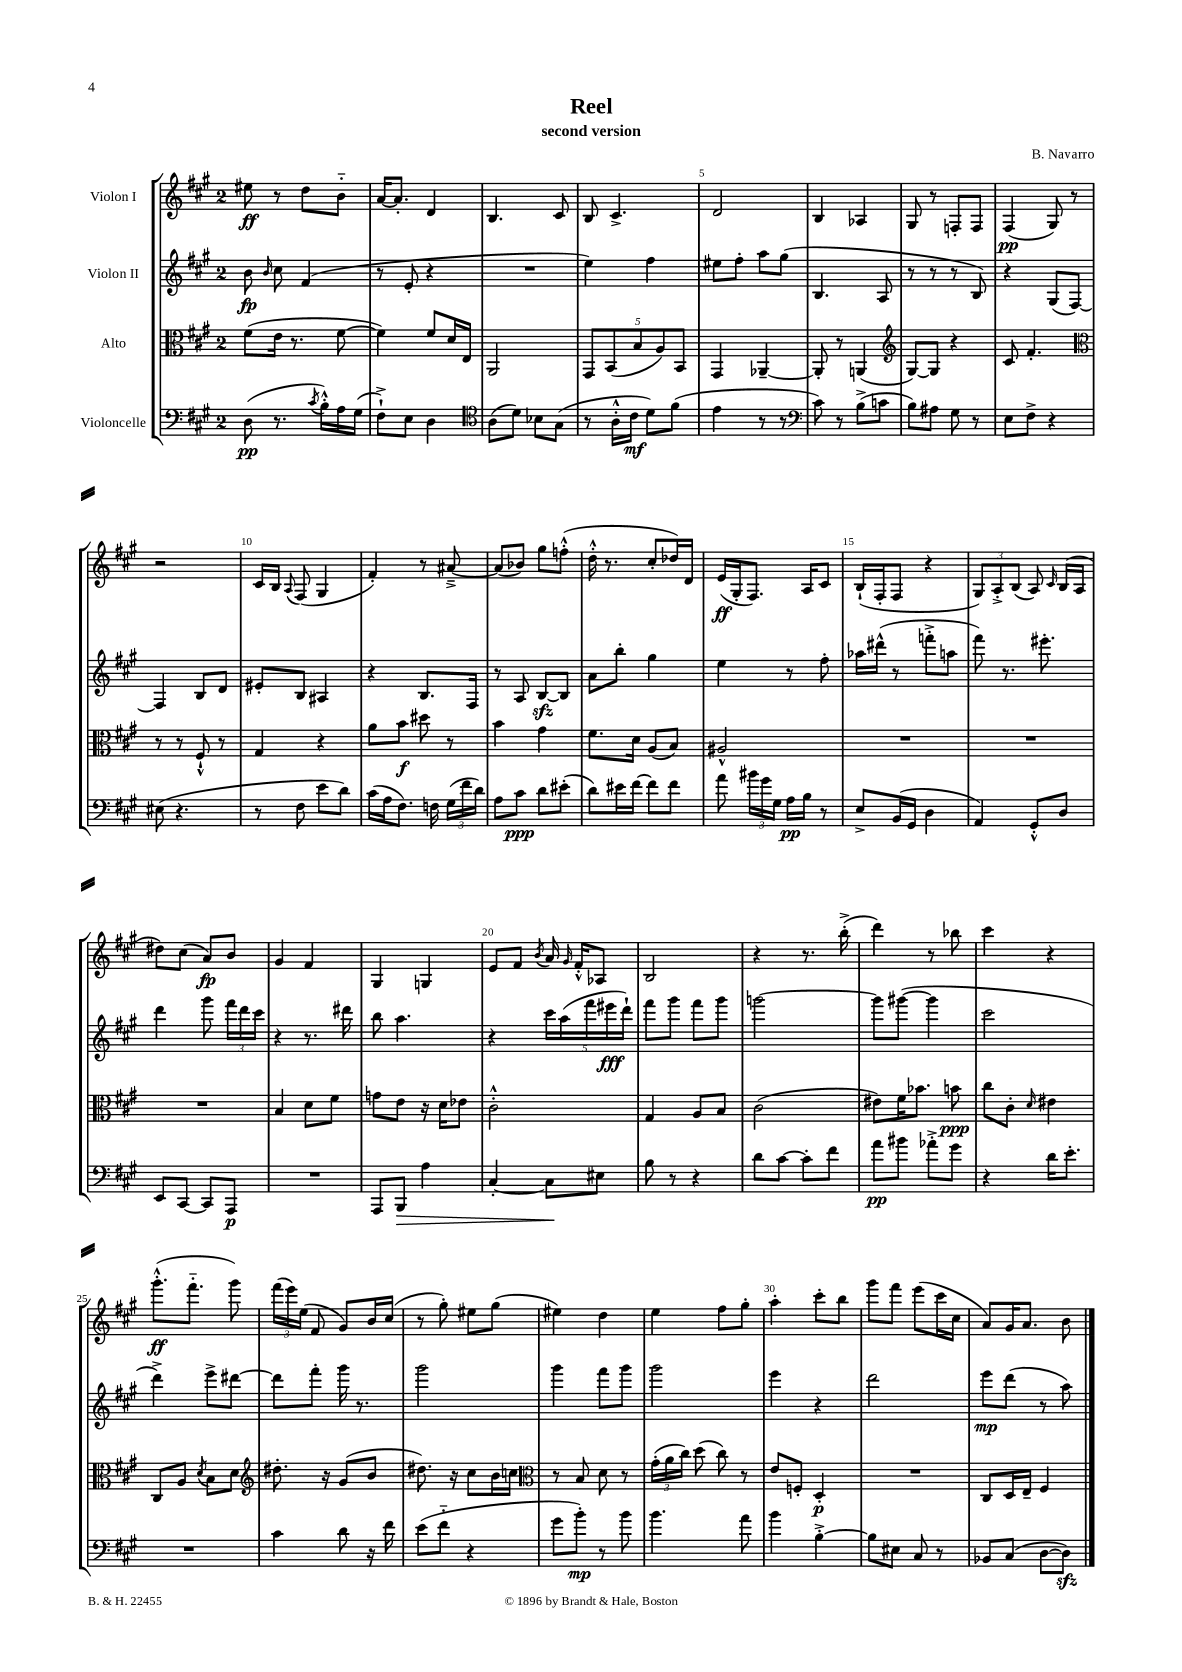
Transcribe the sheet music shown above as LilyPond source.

\header { title = "Reel" composer = "B. Navarro" subtitle = "second version" }
<<
\new StaffGroup <<
\new Staff = "s0" \with { instrumentName = "Violon I" } {
    \clef treble \key a \major \once \override Staff.TimeSignature.style = #'single-digit \time 2/4
    \autoBeamOff eis''8\ff r8 d''8[ b'8]-_ |
    a'16[~ a'8.]-. d'4 |
    b4. cis'8 |
    b8 cis'4.-> |
    d'2 |
    b4 aes4 |
    gis8 r8 f8[-. f8] |
    fis4\pp( gis8) r8 |
    r2 |
    cis'16[ b16] \appoggiatura { a8 } fis8( gis4 |
    fis'4-.) r8 ais'8~---> |
    ais'8[( bes'8]) gis''8[ f''8]-.-^( |
    d''16-.-^ r8. cis''8[-. des''16) d'16] |
    e'16[\ff( gis16-. fis8.]) a16[ cis'8] |
    b16[-!( fis16-. fis8] r4 |
    \tuplet 3/2 { gis8[) a8-.-> b8]( } a8) \grace { cis'16 } b16[( a16] |
    dis''8[) cis''8]( a'8[\fp) b'8] |
    gis'4 fis'4 |
    gis4 g4 |
    e'8[ fis'8] \acciaccatura { b'8 } a'16 \grace { gis'16 } fis'16[-.-^ aes8] |
    b2 |
    r4 r8. b''16-.->( |
    d'''4) r8 bes''8 |
    cis'''4 r4 |
    gis'''8.[-.-^\ff( fis'''8.]-_ gis'''8) |
    \tuplet 3/2 { fis'''16[( e'''16) e''16]( } fis'8 gis'8[) b'16 cis''16]( |
    r8 gis''8-.) eis''8[ gis''8]( |
    eis''4) d''4 |
    e''4 fis''8[ gis''8]-. |
    a''4-. cis'''8[-. b''8] |
    gis'''8[ fis'''8] e'''8[( cis'''16 cis''16] |
    a'8[) gis'16 a'8.] b'8 \bar "|." |
}
\new Staff = "s1" \with { instrumentName = "Violon II" } {
    \clef treble \key a \major \once \override Staff.TimeSignature.style = #'single-digit \time 2/4
    \autoBeamOff b'8\fp \grace { b'16 } cis''8 fis'4( |
    r8 e'8-. r4 |
    R2 |
    e''4) fis''4 |
    eis''8[ fis''8]-. a''8[ gis''8]( |
    b4. a8 |
    r8 r8 r8 b8) |
    r4 gis8[( fis8]~) |
    fis4 b8[ d'8] |
    eis'8[-. b8] ais4 |
    r4 b8.[ fis16] |
    r8 a8 b8[~\sfz b8] |
    a'8[ b''8]-. gis''4 |
    e''4 r8 fis''8-. |
    aes''16[ dis'''16]-^( r8 f'''8[-.-> a''8] |
    fis'''8) r8. eis'''8.-. |
    d'''4 gis'''8 \tuplet 3/2 { fis'''16[ d'''16 cis'''16] } |
    r4 r8. dis'''16 |
    b''8 a''4. |
    r4 \tuplet 5/4 { cis'''16[ a''16( fis'''16 eis'''16\fff d'''16]-!) } |
    fis'''8[ gis'''8] fis'''8[ gis'''8] |
    g'''2~ |
    g'''8[ gis'''8]~( gis'''4 |
    cis'''2 |
    d'''4->) e'''8[-> dis'''8]~ |
    dis'''8[ fis'''8]-. gis'''16 r8. |
    gis'''2 |
    gis'''4 fis'''8[ gis'''8] |
    gis'''2 |
    e'''4 r4 |
    d'''2 |
    e'''8[\mp d'''8]( r8 a''8) \bar "|." |
}
\new Staff = "s2" \with { instrumentName = "Alto" } {
    \clef alto \key a \major \once \override Staff.TimeSignature.style = #'single-digit \time 2/4
    \autoBeamOff fis'8[( e'16] r8. fis'8~ |
    fis'4) fis'8[ d'16 e16] |
    a,2 |
    \tuplet 5/4 { gis,8[ b,8( b8 a8) b,8] } |
    gis,4 aes,4~-- |
    aes,8-. r8 a,4( |
    \clef treble gis8[~) gis8] r4 |
    cis'8 fis'4.-. |
    \clef alto r8 r8 fis8-!-^ r8 |
    gis4 r4 |
    a'8[ b'8]\f dis''8 r8 |
    b'4 gis'4 |
    fis'8.[ d'16] a8[( b8]) |
    ais2-^ |
    R2 |
    R2 |
    R2 |
    b4 d'8[ fis'8] |
    g'8[ e'8] r16 d'16[ ees'8] |
    cis'2-.-^ |
    gis4 a8[ b8] |
    cis'2( |
    eis'8[) fis'16 bes'8.] b'8\ppp |
    cis''8[ cis'8]-. \grace { d'16 } eis'4 |
    cis8[ a8] \acciaccatura { d'8 } b8[ d'8] |
    \clef treble dis''8.-. r16 gis'8[( b'8] |
    dis''8.) r16 cis''8[ b'16 c''16] |
    \clef alto r8 b8 d'8 r8 |
    \tuplet 3/2 { gis'16[-.( a'16 cis''16]) } d''8( cis''8) r8 |
    e'8[ f8]-. d4-.\p |
    R2 |
    cis8[ d16 e16]-- fis4 \bar "|." |
}
\new Staff = "s3" \with { instrumentName = "Violoncelle" } {
    \clef bass \key a \major \once \override Staff.TimeSignature.style = #'single-digit \time 2/4
    \autoBeamOff d8\pp( r8. \acciaccatura { cis'8 } b16[-.-^) a16 gis16]( |
    fis8[-!->) e8] d4 |
    \clef tenor a8[( d'8]) bes8[ gis8]( |
    r8 a16[-.-^ cis'16]\mf d'8[) fis'8]( |
    e'4 r8 r8 |
    \clef bass cis'8) r8 b8[->( c'8] |
    b8[) ais8] gis8 r8 |
    e8[ fis8]-> r4 |
    eis8( r4. |
    r8 fis8 e'8[ d'8]) |
    cis'16[( a16 fis8.]) f16 \tuplet 3/2 { gis16[( fis'16 d'16]) } |
    a8[ cis'8]\ppp d'8[ eis'8]-.( |
    d'8[) eis'16 fis'16]~ fis'8[ fis'8] |
    a'8 \tuplet 3/2 { bis'16[ gis'16 gis16] } a16[\pp b16] r8 |
    e8[-> b,16( gis,16] d4 |
    a,4) gis,8[-.-^ d8] |
    e,8[ cis,8]~ cis,8[ a,,8]\p |
    R2 |
    a,,8[ b,,8]\> a4 |
    cis4~-. cis8[\! eis8] |
    b8 r8 r4 |
    d'8[ cis'8]~ cis'8[-. fis'8] |
    a'8[\pp bis'8] aes'8[-.-> gis'8] |
    r4 d'16[ e'8.]-. |
    R2 |
    cis'4 d'8 r16 fis'16 |
    e'8[( fis'8]-_ r4 |
    gis'8[ b'8]-.\mp) r8 b'8 |
    b'4. a'8 |
    b'4 b4~-.-> |
    b8[ eis8] cis8 r8 |
    bes,8[ cis8]( d8[~ d8]\sfz) \bar "|." |
}
>>
>>
\layout { \context { \Score \override BarNumber.break-visibility = ##(#f #t #t) barNumberVisibility = #(every-nth-bar-number-visible 5) } }
